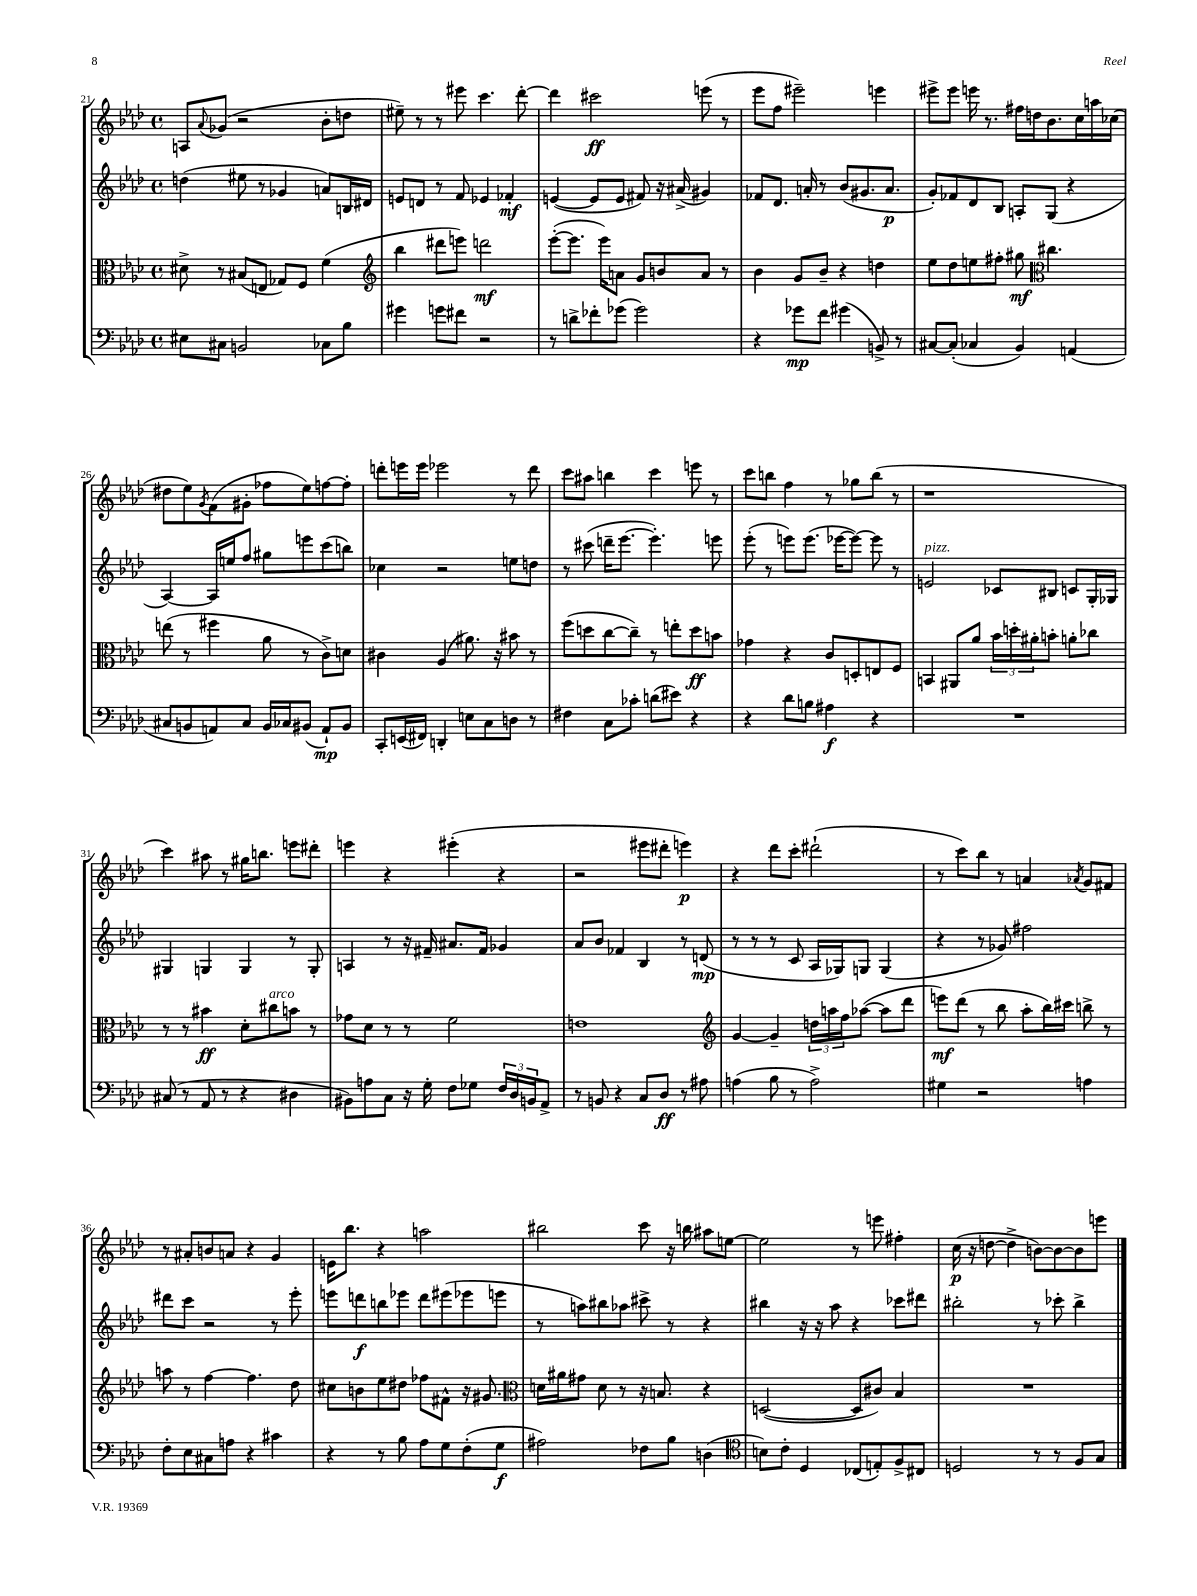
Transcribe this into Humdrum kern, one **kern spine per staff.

**kern	**kern	**kern	**kern
*staff4	*staff3	*staff2	*staff1
*clefF4	*clefC3	*clefG2	*clefG2
*k[b-e-a-d-]	*k[b-e-a-d-]	*k[b-e-a-d-]	*k[b-e-a-d-]
*M4/4	*M4/4	*M4/4	*M4/4
*met(c)	*met(c)	*met(c)	*met(c)
8E#	8d#^	(4dd	8A
.	.	.	8qqa-
8C#	8r	.	(8g-
2BB	(8B#	8ee#	2r
.	8E	8r	.
.	8G-)	4g-	.
.	8F	.	.
8C-	(4f	8a)	8b-'
8B-	.	16B	8dd
.	.	16d#	.
=	=	=	=
*	*clefG2	*	*
4g#	4bb-	8e	8ee#~)
.	.	8d	8r
8g	8ddd#	8r	8r
8f#	8eee)	8f	8eee#
2r	2ddd	4e-	4.ccc
.	.	4f-'	.
.	.	.	[8ddd-'
=	=	=	=
8r	([8eee-'	([4e	4ddd-]
8d^	8.eee-]	.	.
8f-'	.	8e]	2ccc#
.	16eee-)	.	.
(8g-	8a	8e	.
2g-)	8g	8f#)	.
.	8b	16r	.
.	.	(16a#^	.
.	8a	4g#)	(8eee
.	8r	.	8r
=	=	=	=
4r	4b-	8f-	8eee-
.	.	8.d-	8ff
8g-	8g	.	2eee#~)
.	.	16a'	.
8f	8b-~	8r	.
(4g#	4r	(8b-	.
.	.	8.g#	.
8BB^)	4dd	.	4eee
.	.	8.a	.
8r	.	.	.
=	=	=	=
[8C#	8ee-	8g')	8eee#^
(8C#']	8dd-	8f-	8eee#
4C-	8ee	8d-	16eee
.	.	.	8.r
.	8ff#'	8B-	.
4BB-)	8gg#	8A'	16ff#
.	.	.	16dd
*	*clefC3	*	*
.	4.cc#	(8G	8.b-
(4AA	.	4r	.
.	.	.	16cc
.	.	.	16aa
.	.	.	(16cc-
=	=	=	=
8C#	(8ee	[4A-)	8dd#
8BB	8r	.	8ee-)
.	.	.	8qg
8AA)	4ff#	16A-]	(8f
.	.	16ee	.
8C#	.	8ff	8g#'
16BB	8a-	8gg#	8ff-
16C-	.	.	.
(8BB#	8r	8eee	8ee-)
8AA`)	8c^)	(8ccc	[8ff
8BB#	8d	8bb)	8ff']
=	=	=	=
8CC'	4c#	4cc-	8ddd'
(16EE	.	.	16eee
16FF#)	.	.	16eee
4DD'	(4A-	2r	2eee-
8E	8.a#)	.	.
8C	.	.	.
.	16r	.	.
8D	8b#	8ee	8r
8r	8r	8dd	8ddd
=	=	=	=
4F#	(8ff	8r	8ccc
.	8dd	(8ccc#	8aa#
8C	[8cc	16ddd~	4bb
.	.	[8.eee-	.
8c-'	8cc~])	.	.
(8d	8r	4.eee-'])	4ccc
8e#)	8ee'	.	.
4r	8dd	.	8eee
.	8b	8eee	8r
=	=	=	=
4r	4g-	(8eee-'	8ccc
.	.	8r	8bb
8d-	4r	8eee)	4ff
8B	.	(8.eee	.
4A#	8c	.	8r
.	.	[16eee-	.
.	8D'	8eee-_)	8gg-
4r	8E	8eee-]	(8bb
.	8F	8r	8r
=	=	=	=
1r	4BB	2e	1r
.	8AA#	.	.
.	8a-	.	.
.	24b-	8c-	.
.	24dd'	.	.
.	24a#'	.	.
.	8b'	8B#	.
.	8a'	8c	.
.	8cc-	16G'	.
.	.	16G-	.
=	=	=	=
(8C#	8r	4G#	4ccc)
8r	8r	.	.
8AA-	4b#	4G	8aa#
8r	.	.	8r
4r	8d-'	4G	16gg#
.	.	.	8.bb
.	8cc#	.	.
4D#	8b	8r	8eee
.	8r	8G'	8ddd#'
=	=	=	=
8BB#)	8g-	4A	4eee
8A	8d-	.	.
8C	8r	8r	4r
16r	8r	16r	.
16G'	.	16f#~	.
8F	2f	8.a#	(4eee#'
8G-	.	.	.
.	.	16f#	.
24F	.	4g-	4r
24D-	.	.	.
24BB	.	.	.
8AA-^	.	.	.
=	=	=	=
8r	1e	8a-	2r
8BB	.	8b-	.
4r	.	4f-	.
8C	.	4B-	8eee#
8D-	.	.	8ddd#'
8r	.	8r	4eee)
8A#	.	(8d	.
=	=	=	=
*	*clefG2	*	*
(4A	[4g	8r	4r
.	.	8r	.
8B-	4g~]	8r	8ddd-
8r	.	8c	8ccc'
2A^)	24dd	16A-	(2ddd#`
.	24aa	.	.
.	.	16G-)	.
.	24ff	.	.
.	([8aa-	8G	.
.	8aa-]	(4G	.
.	8ddd-	.	.
=	=	=	=
4G#	8eee)	4r	8r
.	(8ddd-	.	8ccc)
2r	8r	8r	8bb-
.	8bb-	8g-)	8r
.	8aa-'	2ff#	4a
.	16bb-)	.	.
.	16ccc#	.	.
.	.	.	8qa-
4A	8bb^	.	8g
.	8r	.	8f#
=	=	=	=
8F'	8aa	8ddd#	8r
8E-	8r	8ccc	8a#'
8C#	[4ff	2r	8b
8A	.	.	8a
4r	4.ff]	.	4r
4c#	.	8r	4g
.	8dd-	8eee-'	.
=	=	=	=
4r	8cc#	8eee	16e
.	.	.	8.bb-
.	8b	8ddd	.
8r	8ee-	8bb	4r
8B-	8dd#	8eee-	.
8A-	8ff-	8ddd	2aa
8G	8f#^^	(8eee#	.
(8F'	16r	8eee-	.
.	8.g#	.	.
8G	.	8eee	.
=	=	=	=
*	*clefC3	*	*
2A#)	16d	8r	2bb#
.	16a#	.	.
.	8g#	8aa)	.
.	8d	8bb#	.
.	8r	8aa-	.
8F-	16r	8ccc#^	8ccc
.	8.B	.	.
8B-	.	8r	16r
.	.	.	16bb
(4D	4r	4r	8aa#
.	.	.	[8ee
=	=	=	=
*clefC4	*	*	*
8B)	([2D	4bb#	2ee]
8c'	.	.	.
4D-	.	16r	.
.	.	16r	.
.	.	8aa-	.
(8C-	8D]	4r	8r
8E')	8c#)	.	8eee
8F^	4B-	8ccc-	4ff#'
8C#	.	8ddd#	.
=	=	=	=
2D	1r	2bb#'	(16cc
.	.	.	16r
.	.	.	[8dd
.	.	.	4dd^]
8r	.	8r	[8b)
8r	.	8ccc-'	8b_
8F	.	4bb#^	8b]
8G	.	.	8eee
==	==	==	==
*-	*-	*-	*-
